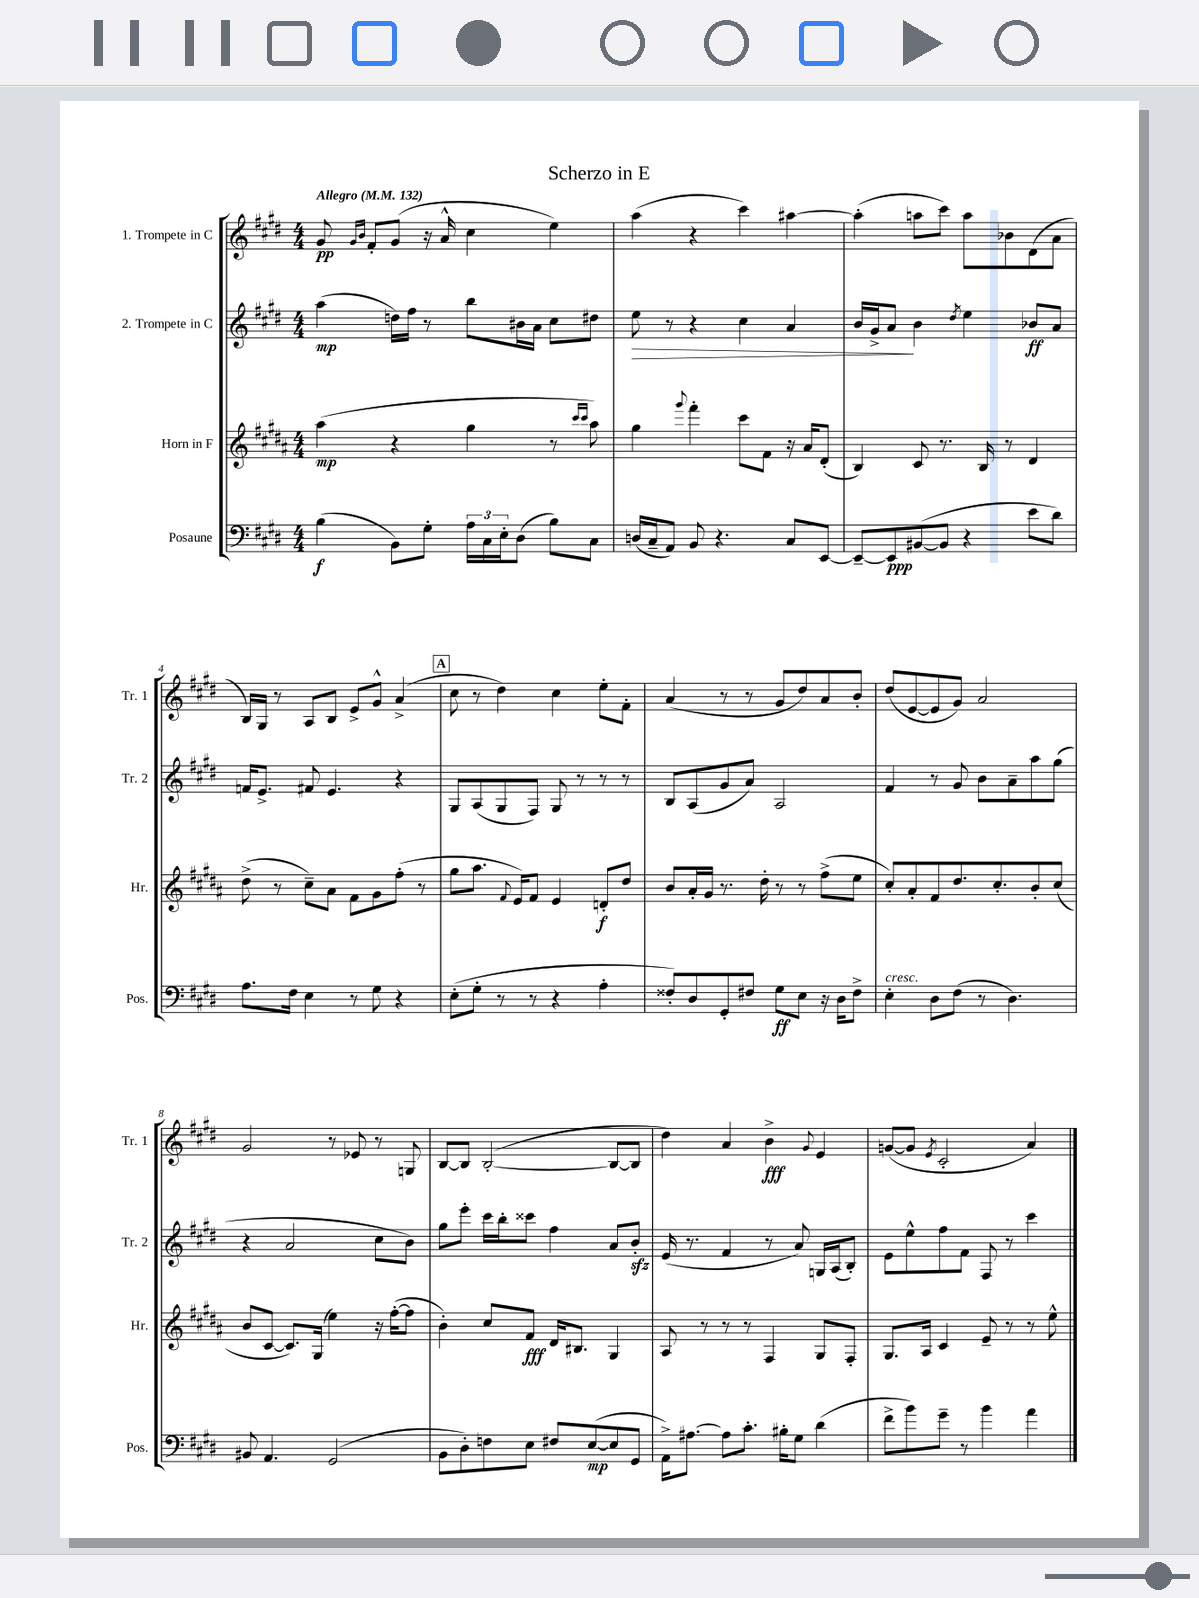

**kern	**kern	**kern	**kern
*staff4	*staff3	*staff2	*staff1
*clefF4	*clefG2	*clefG2	*clefG2
*k[f#c#g#d#]	*k[f#c#g#d#a#]	*k[f#c#g#d#]	*k[f#c#g#d#]
*M4/4	*M4/4	*M4/4	*M4/4
*MM132	*MM132	*MM132	*MM132
(4B	(4aa#	(4aa	8g#
.	.	.	16qqg#
.	.	.	16qqb
.	.	.	8f#'
8BB)	4r	16dd)	(8g#
.	.	16ff#	.
8G#'	.	8r	16r
.	.	.	16a^^
24A	4gg#	8bb	4cc#
24C#	.	.	.
24E'	.	.	.
(8D#	.	16b#	.
.	.	16a	.
8B)	8r	8cc#	4ee)
.	16qqccc#	.	.
.	16qqccc#	.	.
8C#	8aa#)	8dd#	.
=	=	=	=
(16D	4gg#	8ee	(4aa
16C#~	.	.	.
8AA)	.	8r	.
.	8qqggg#	.	.
8BB	4fff#'	4r	4r
4.r	.	.	.
.	8ccc#	4cc#	4ccc#)
.	8f#	.	.
8C#	16r	4a	[4aa#
.	16a#	.	.
[8EE	(8d#'	.	.
=	=	=	=
8EE~_	4B)	16b	(4aa#']
.	.	16g#^	.
8EE]	.	8a	.
([8BB#	8c#	4b	8aa
8BB#]	8.r	.	8ccc#)
.	.	8qdd#	.
4r	.	4ee	8aa
.	16B	.	.
.	8r	.	8b-
8e	4d#	8b-	(8d#
8d#)	.	8a	8a
=	=	=	=
8.A	(8dd#^	16f	16B)
.	.	8.e^	16G#
.	8r	.	8r
16F#	.	.	.
4E	8cc#~)	8f#	8A
.	8a#	4.e	8B
8r	8f#	.	8e^
8G#	8g#	.	8g#^^
4r	(8ff#'	4r	(4a^
.	8r	.	.
=	=	=	=
(8E'	8gg#	8G#	8cc#
8G#'	8.aa#	(8A	8r
8r	.	8G#	4dd#)
.	8qqf#	.	.
.	16e)	.	.
8r	8f#	8F#)	.
4r	4e	8G#	4cc#
.	.	8r	.
4A'	8d'	8r	8ee'
.	8dd#	8r	8f#'
=	=	=	=
8F##')	8b	8B	(4a
8D#	16a#'	(8A	.
.	16g#	.	.
8GG#'	8.r	8g#	8r
8F#	.	8a)	8r
.	16dd#'	.	.
8G#	8r	2A	8g#
8E	8r	.	8dd#)
16r	(8ff#^	.	8a
16D#	.	.	.
8F#^	8ee	.	8b'
=	=	=	=
4E'	8cc#')	4f#	(8dd#
.	8a#'	.	[8e
8D#	8f#	8r	8e]
(8F#	8.dd#	8g#	8g#)
8r	.	8b	2a
.	8.cc#'	.	.
4.D#)	.	8a~	.
.	8b'	8aa	.
.	(8cc#	(8gg#	.
=	=	=	=
8BB#	8b	4r	2g#
4.AA	[8c#	.	.
.	8.c#])	2a	.
.	(16G#	.	.
(2GG#	4ee)	.	8r
.	.	.	8e-
.	16r	8cc#	8r
.	([16ff#'	.	.
.	8ff#]	8b)	8G
=	=	=	=
8BB	4b')	8gg#	[8B
8D#')	.	8eee'	8B]
8F	8cc#	16ccc#	([2B'
.	.	16bb'	.
8E	8f#	8ccc##	.
8F#	16d#	4ff#	.
.	8.B#	.	.
([8E	.	.	.
8E]	4G#	8a	8B_
8GG#	.	8b'	8B]
=	=	=	=
16AA^)	8A#	(16e	4dd#)
[8.A#	.	8.r	.
.	8r	.	.
8A#]	8r	4f#	4a
8.c#'	8r	.	.
.	4F#	8r	4b^
16B#'	.	.	.
8G#	.	8a)	.
.	.	.	8qqg#
(4d#	8G#	16G	4e
.	.	(16A	.
.	8F#'	8B')	.
=	=	=	=
8f#^	8.G#	8e	([8g
8b)	.	8ee^^	8g]
.	16A#	.	.
.	.	.	8qe
8g#~	4c#	8ff#	2c#'
8r	.	8f#	.
4b	8e~	8F#	.
.	8r	8r	.
4a	8r	4ccc#	4a)
.	8ee^^	.	.
==	==	==	==
*-	*-	*-	*-
